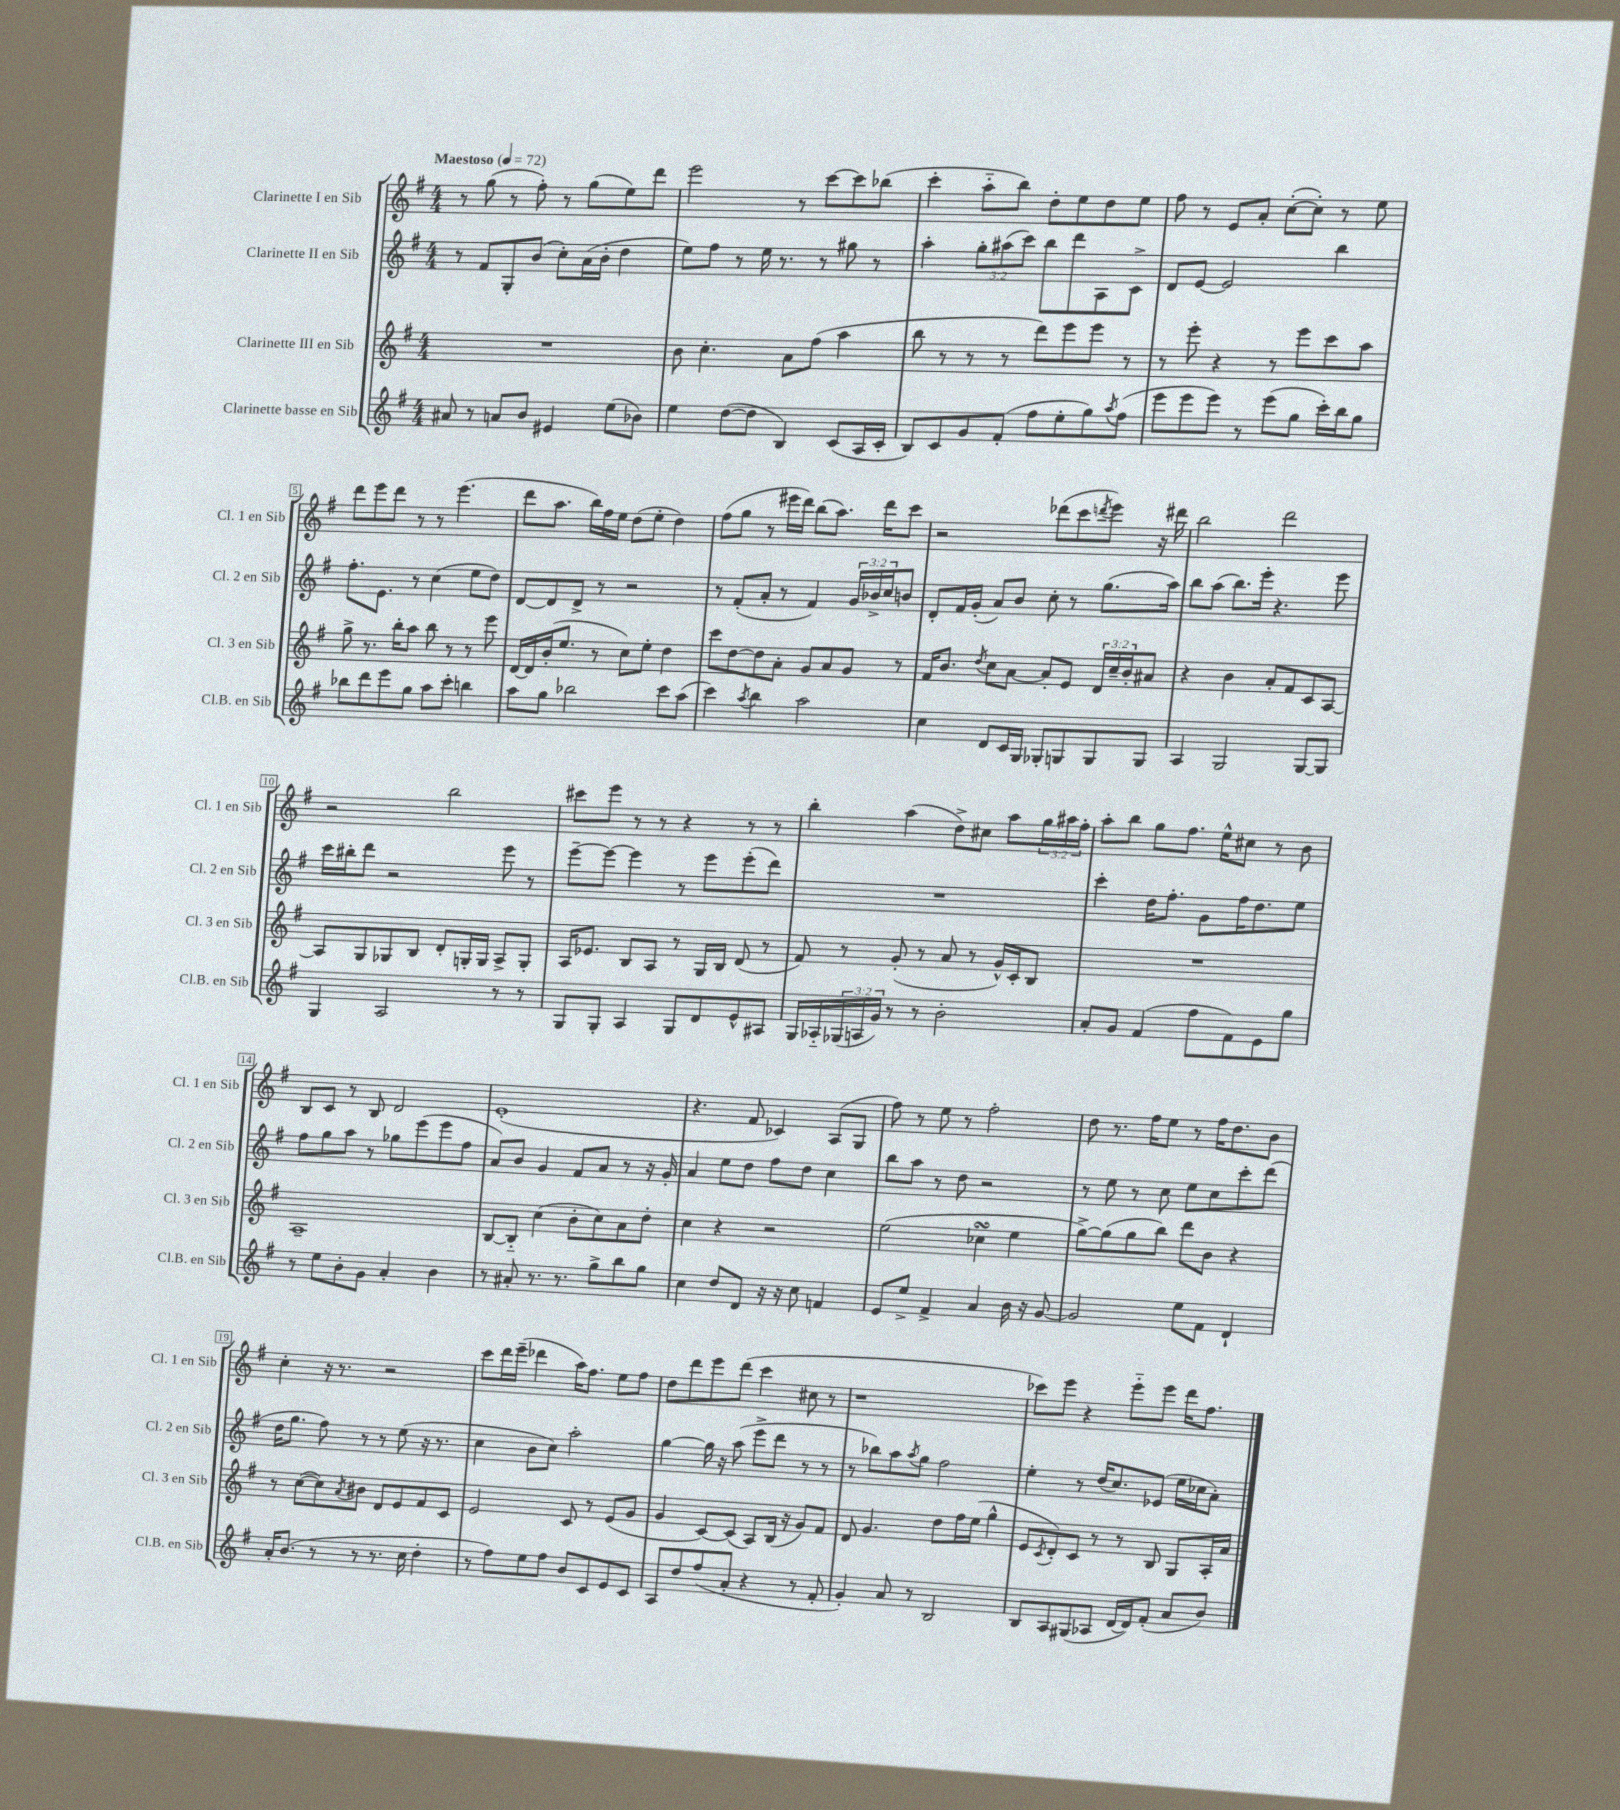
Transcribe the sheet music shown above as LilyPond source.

<<
\new StaffGroup <<
\new Staff = "s0" \with { instrumentName = "Clarinette I en Sib" shortInstrumentName = "Cl. 1 en Sib" } {
    \clef treble \key g \major \numericTimeSignature \time 4/4 \override Staff.TupletNumber.text = #tuplet-number::calc-fraction-text \tempo "Maestoso" 4 = 72
    r8 g''8( r8 fis''8-.) r8 g''8( e''8) d'''8 |
    e'''2 r8 c'''8~ c'''8 bes''8( |
    c'''4-. a''8-_ b''8) d''8-. e''8 d''8 e''8 |
    fis''8 r8 e'8 a'8-. c''8~-.( c''8-.) r8 e''8 |
    d'''8 e'''8 d'''8 r8 r8 e'''4.( |
    d'''8 a''8. b''16) fis''16 e''16 d''8( e''8-. d''4) |
    fis''8( g''8 r8 eis'''16 d'''16) b''8( a''8.) d'''16 c'''8 |
    r2 des'''8( c'''8 \acciaccatura { d'''8 } e'''8) r16 dis'''16 |
    b''2 d'''2 |
    r2 b''2 |
    cis'''8 e'''8 r8 r8 r4 r8 r8 |
    b''4-. a''4( d''8->) cis''8 a''8 \tuplet 3/2 { g''16 ais''16 fis''16-. } |
    a''8-. b''8 g''8 fis''8. e''16-^ cis''8 r8 b'8 |
    b8 c'8 r8 b8 d'2 |
    e'1-.( |
    r4. fis'8 ces'4) a8( g8 |
    fis''8) r8 e''8 r8 fis''2-. |
    d''8 r8. fis''16 e''8 r8 fis''16 d''8. b'8 |
    c''4-. r16 r8. r2 |
    c'''8 d'''16 e'''16--( des'''4 a''16) fis''8. e''8 fis''8 |
    d''8 d'''8 e'''8 d'''8( c'''4 cis''8 r8 |
    r1 |
    ces'''8) e'''8 r4 e'''8-_ e'''8 d'''16 fis''8. \bar "|." |
}
\new Staff = "s1" \with { instrumentName = "Clarinette II en Sib" shortInstrumentName = "Cl. 2 en Sib" } {
    \clef treble \key g \major \numericTimeSignature \time 4/4 \override Staff.TupletNumber.text = #tuplet-number::calc-fraction-text
    r8 fis'8 g8-. b'8( c''8-.) a'16( b'16-. d''4 |
    e''8) fis''8 r8 e''16 r8. r8 gis''8 r8 |
    a''4-. \tuplet 3/2 { g''8-. ais''8( c'''8) } b''8 d'''8 a8 c'8-> |
    d'8 e'8~ e'2 b''4 |
    fis''8.-. e'8. r8 c''4( e''8 d''8) |
    d'8~ d'8 d'8-> r8 r2 |
    r8 fis'8-.( a'8-. r8 fis'4) \tuplet 3/2 { g'16 bes'16-> c''16 } b'8 |
    d'8-. fis'16 g'16-.( a'8) b'8 c''8-. r8 g''8.( a''16) |
    b''8 a''8( b''8.) e'''16-. r4. e'''8 |
    c'''16 bis''16-. d'''8 r2 e'''8 r8 |
    e'''8~-- e'''8~ e'''4 r8 e'''8 e'''8-.( d'''8) |
    R1 |
    c'''4-. d''16 fis''8.-. g'8 fis''16 d''8. e''8 |
    fis''8 g''8 a''8 r8 ges''8 e'''8( e'''8 fis''8 |
    a'8) b'8 g'4 fis'8 a'8 r8 r16 g'16-. |
    a'4 e''8 d''8 fis''8 d''8 c''4 |
    b''8 a''8 r8 d''8 r2 |
    r8 e''8 r8 c''8 e''8 c''8 c'''8-. d'''8( |
    d''16 g''8. fis''8) r8 r8 e''8( r16 r8. |
    c''4 b'8 c''8) a''2-. |
    g''4~ g''16 r16 a''8( e'''8-> d'''8 r8 r8 |
    r8 bes''8) a''8 \acciaccatura { a''8 } g''8 fis''2 |
    e''4-. r8 d''16( c''8.) ees'8( e''16 ces''16 a'8-.) \bar "|." |
}
\new Staff = "s2" \with { instrumentName = "Clarinette III en Sib" shortInstrumentName = "Cl. 3 en Sib" } {
    \clef treble \key g \major \numericTimeSignature \time 4/4 \override Staff.TupletNumber.text = #tuplet-number::calc-fraction-text
    R1 |
    b'8 c''4.-. a'8 fis''8( a''4 |
    b''8 r8 r8 r8 d'''8) e'''8 e'''8 r8 |
    r8 e'''8-. r4 r8 e'''8 c'''8 a''8 |
    g''8-> r8. b''16-. a''8 b''8 r8 r8 e'''8 |
    d'16~ d'16 b'16-.( e''8. r8 c''8) e''8-. d''4 |
    c'''8 d''8~ d''8 a'8-. g'8 a'8 g'8 r8 |
    fis'16 b'8. \acciaccatura { d''8 } c''8 a'8~ a'8-. e'8 \tuplet 3/2 { d'16 c''16-- b'16-. } ais'8 |
    r4 b'4 a'8-. fis'8 c'8 a8~ |
    a8 g8 ges8 b8 d'8-. g16-. g16 a8-> g8-. |
    a16 ees'8. b8 a8 r8 g16 b16 d'8( r8 |
    fis'8) r8 g'8-.( r8 a'8 r8 g'16-^) c'16-. b8 |
    R1 |
    a1-- |
    b8~ b8-_ c''4( b'8-. c''8) a'8 d''8-. |
    c''4 r4 r2 |
    e''2( ces''4\turn e''4 |
    g''8~->) g''8( g''8 b''8) d'''8 b'8 r4 |
    r8 c''8~( c''8) \acciaccatura { a'8 } bis'8 d'8 e'8 fis'8 c'8 |
    e'2 c'8 r8 e'8( g'8 |
    g'4 c'8~) c'8( a8) b16( r16 g'8) fis'8 |
    d'8 g'4. d''8 fis''16 e''16( g''4-^ |
    e'8 \acciaccatura { c'8 } d'8-.) c'8 r8 r8 b8 g8 a16-. a'16 \bar "|." |
}
\new Staff = "s3" \with { instrumentName = "Clarinette basse en Sib" shortInstrumentName = "Cl.B. en Sib" } {
    \clef treble \key g \major \numericTimeSignature \time 4/4 \override Staff.TupletNumber.text = #tuplet-number::calc-fraction-text
    ais'8 r8 a'8 b'8 eis'4 e''8( bes'8) |
    e''4 d''8~( d''8 b4) c'8( a16 c'16-. |
    b8) c'8 g'8 fis'8-.( fis''8 e''8-. g''8) \acciaccatura { a''8 } fis''8( |
    e'''8 e'''8 e'''8) r8 e'''8( g''8 c'''16-.) b''16 g''8 |
    bes''8 d'''8 e'''8 g''8 a''8 c'''8-. b''4 |
    a''8 g''8 bes''2 c'''8 a''8( |
    c'''4) \acciaccatura { a''8 } b''4 a''2 |
    c''4 d'8 c'16 g16 ges8-. g8 g8 g8 |
    a4 g2 g8~ g8 |
    g4 a2 r8 r8 |
    g8 g8-. a4 g8 d'8 e'8-^ ais8 |
    g16 aes16-_ \tuplet 3/2 { ges16( a16 g'16) } r8 r8 b'2-. |
    a'8-. g'8 fis'4( fis''8 fis'8) e'8 g''8 |
    r8 e''8 b'8-. g'8 a'4-. b'4 |
    r8 ais'8-. r8. r8. g''8-> b''8 g''8 |
    c''4 d''8 d'8 r16 r16 c''8 f'4 |
    e'8 e''8-> fis'4-> a'4 b'16 r16 g'8~ |
    g'2 e''8 fis'8 d'4-! |
    a'16-. b'8.( r8 r8 r8. c''16 d''4-. |
    r8 fis''8) e''8 fis''8 b'8 c'8 e'8 c'8 |
    a8 d''8 fis''8( a'8-. r4 r8 fis'8-. |
    g'4-.) a'8 r8 b2 |
    b8 a8 gis8( aes8 d'16~ d'16) fis'8-.( a'8 b'8) \bar "|." |
}
>>
>>
\layout { \context { \Score \override BarNumber.stencil = #(make-stencil-boxer 0.1 0.3 ly:text-interface::print) } }
